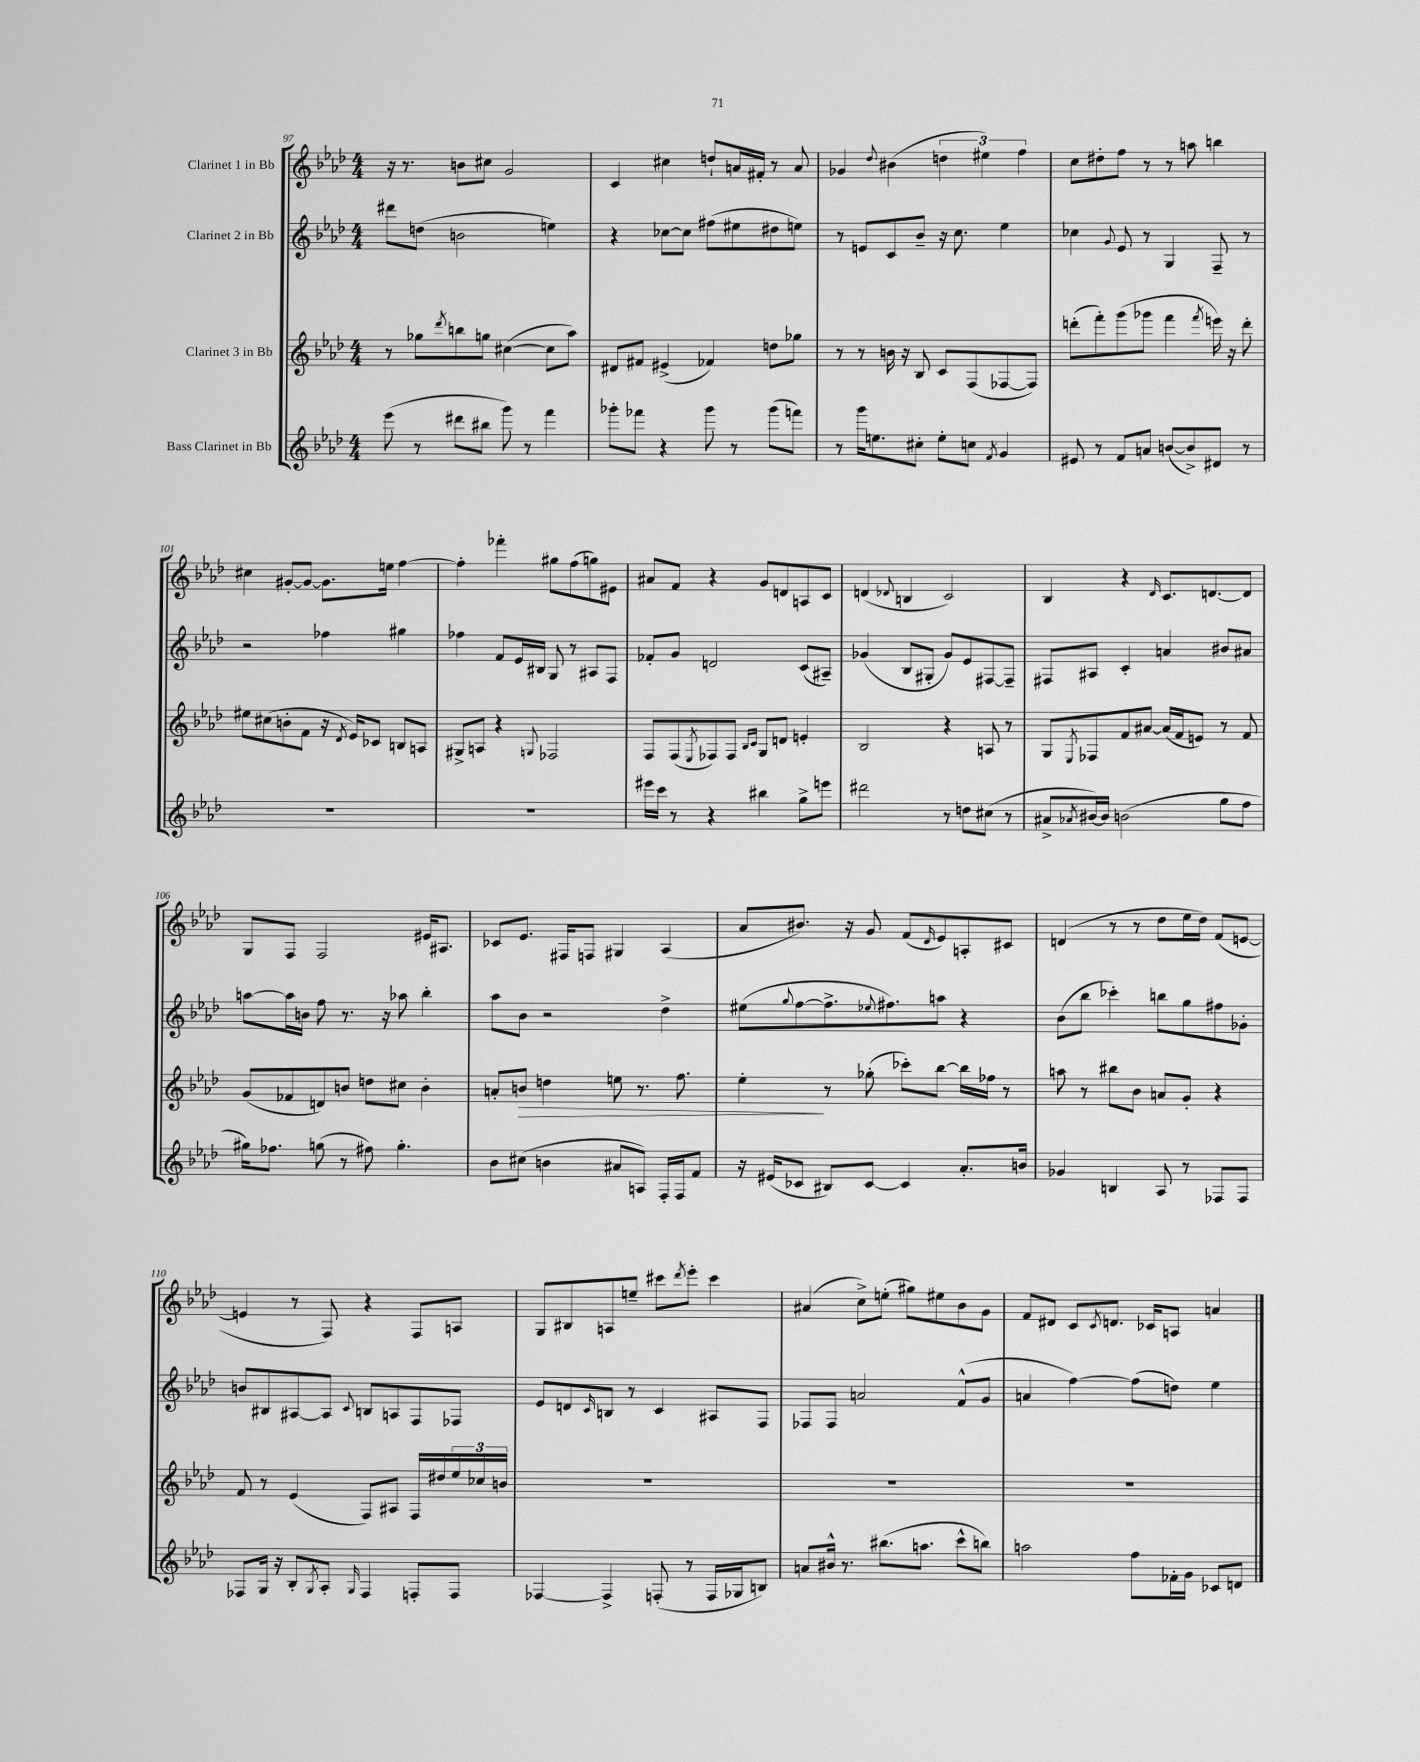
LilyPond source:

<<
\new StaffGroup <<
\new Staff = "s0" \with { instrumentName = "Clarinet 1 in Bb" } {
    \clef treble \key aes \major \numericTimeSignature \time 4/4
    r16 r8. b'8 cis''8 g'2 |
    c'4 cis''4 d''8-! a'16 fis'16-. r8 a'8 |
    ges'4 \appoggiatura { des''8 } bis'4( \tuplet 3/2 { d''4 eis''4) f''4 } |
    c''8 dis''8-. f''8 r8 r8 a''8 b''4 |
    cis''4 gis'8~-. gis'8~ gis'8. e''16 f''4~ |
    f''4-. fes'''4-. gis''8 f''8( g''8) eis'8 |
    ais'8 f'8 r4 g'8 d'8 a8 c'8 |
    d'4( \appoggiatura { des'8 } b4 c'2) |
    bes4 r4 \grace { des'16 } c'8. d'8.~ d'8 |
    g8 f8 f2 eis'16 ais8. |
    ces'8 ees'8. fis16 f8 gis4 aes4( |
    aes'8 bis'8.) r16 g'8 f'8( \grace { des'16 } ees'8) a8-. cis'8 |
    d'4( r8 r8 des''8 ees''16 des''16) f'8( e'8~ |
    e'4 r8 f8) r4 f8 a8 |
    g8 bis8 a8 e''8-- cis'''8 \acciaccatura { des'''8 } ees'''8-. cis'''4 |
    ais'4( c''8->) e''8-.( gis''8) eis''8 bes'8 g'8 |
    f'8 dis'8 c'8 \acciaccatura { c'8 } d'8. ces'16 a8 a'4 \bar "|." |
}
\new Staff = "s1" \with { instrumentName = "Clarinet 2 in Bb" } {
    \clef treble \key aes \major \numericTimeSignature \time 4/4
    dis'''8 d''8( b'2 e''4) |
    r4 ces''8~ ces''8 fis''8( eis''8 dis''8 e''8) |
    r8 e'8 c'8 bes'8-- r16 c''8. ees''4 |
    ces''4 \appoggiatura { g'8 } ees'8 r8 g4 f8-- r8 |
    r2 fes''4 gis''4 |
    fes''4 f'8 ees'16 bis16 g8 r8 ais8 f8 |
    fes'8-. g'8 d'2 c'8( ais8--) |
    ges'4( bes8 gis8-. ges'8) ees'8 fis8~ fis8-- |
    fis8 ais8 c'4-. a'4 bis'8 ais'8 |
    a''8~ a''16 b'16 f''8 r8. r16 aes''8 bes''4-. |
    aes''8 bes'8 r2 des''4-> |
    eis''8( \appoggiatura { g''8 } f''8~ f''8.-> \appoggiatura { ees''8 } fis''8.) a''8 r4 |
    bes'8( bes''8 ces'''4-.) b''8 g''8 fis''8 ges'8-. |
    b'8 bis8 ais8~ ais8 \appoggiatura { c'8 } b8 a8 f8 fes8 |
    ees'8 d'8 \grace { c'16 } b8 r8 c'4 ais8 f8 |
    fes8 fes8 a'2 f'8-^( g'8 |
    a'4 f''4~) f''8( d''8) ees''4 \bar "|." |
}
\new Staff = "s2" \with { instrumentName = "Clarinet 3 in Bb" } {
    \clef treble \key aes \major \numericTimeSignature \time 4/4
    r8 ges''8 \acciaccatura { des'''8 } b''8 g''8 cis''4~( cis''8 aes''8) |
    dis'8 fis'8 eis'4->( fes'4) d''8 ges''8 |
    r8 r8 b'16 r16 bes8 c'8 f8( fes8~ fes8) |
    d'''8-.( f'''8-.) g'''8( ges'''8 f'''4 \acciaccatura { f'''8 } e'''16) r16 d'''8-. |
    eis''8 cis''8( b'8-. f'8 r16 \acciaccatura { des'8 } ees'16) ces'8 b8 a8 |
    gis8-> a8 r4 \appoggiatura { g8 } fes2 |
    f8 f8( \acciaccatura { ees8 } fes8) fes8 \grace { bes16 c'16 } g8 d'8 e'4-. |
    bes2 r4 a8 r8 |
    g8 \acciaccatura { ees8 } fes8 f'8 ais'8~ ais'16( f'16 e'8) r8 f'8 |
    g'8( fes'8 d'8) b'8 d''8 cis''8 b'4-. |
    a'8-. b'8\> d''4 e''8 r8. f''8. |
    ees''4-.\! r8 ges''8-.( ces'''8-.) bes''8~ bes''16 fes''16 r8 |
    a''8 r8 bis''8 bes'8 a'8 g'8-. r4 |
    f'8 r8 ees'4( f8) ais8 f16 dis''16 \tuplet 3/2 { ees''16 ces''16 b'16 } |
    R1 |
    R1 |
    R1 \bar "|." |
}
\new Staff = "s3" \with { instrumentName = "Bass Clarinet in Bb" } {
    \clef treble \key aes \major \numericTimeSignature \time 4/4
    ees'''8( r8 dis'''8 bis''8 g'''8) r8 f'''4 |
    ges'''8-. fes'''8 r4 ges'''8 r8 ges'''8( f'''8) |
    r8 g'''16 e''8. cis''8-. e''8-. c''8 \acciaccatura { f'8 } g'4 |
    eis'8 r8 f'8 a'8 b'8~( b'8->) dis'8 r8 |
    R1 |
    R1 |
    eis'''16 c'''16 r8 r4 bis''4 g''8-> e'''8 |
    dis'''2 r8 d''8 cis''8( r8 |
    ais'8-> \acciaccatura { aes'8 } bis'16~) bis'16 b'2( g''8 f''8 |
    gis''16) fes''8. g''8( r8 fis''8) g''4.-. |
    bes'8 cis''8( b'4 ais'8 a8) f16-. f16 f'8 |
    r16 eis'16( ces'8 bis8) ces'8~ ces'4 aes'8.-. b'16 |
    ges'4 b4 aes8 r8 fes8 fes8 |
    fes8 g16 r16 bes8-. \acciaccatura { g8 } aes8-. \grace { g16 } fes4 f8-. f8 |
    fes4~ fes4-> f8-.( r8 f16 ges16 b8) |
    a'8 bis'16-^ r8. bis''8.( a''8. c'''8-^ b''8) |
    a''2 f''8 fes'16-. g'16 ces'8 d'8 \bar "|." |
}
>>
>>
\layout { \context { \Score currentBarNumber = #97 } }
